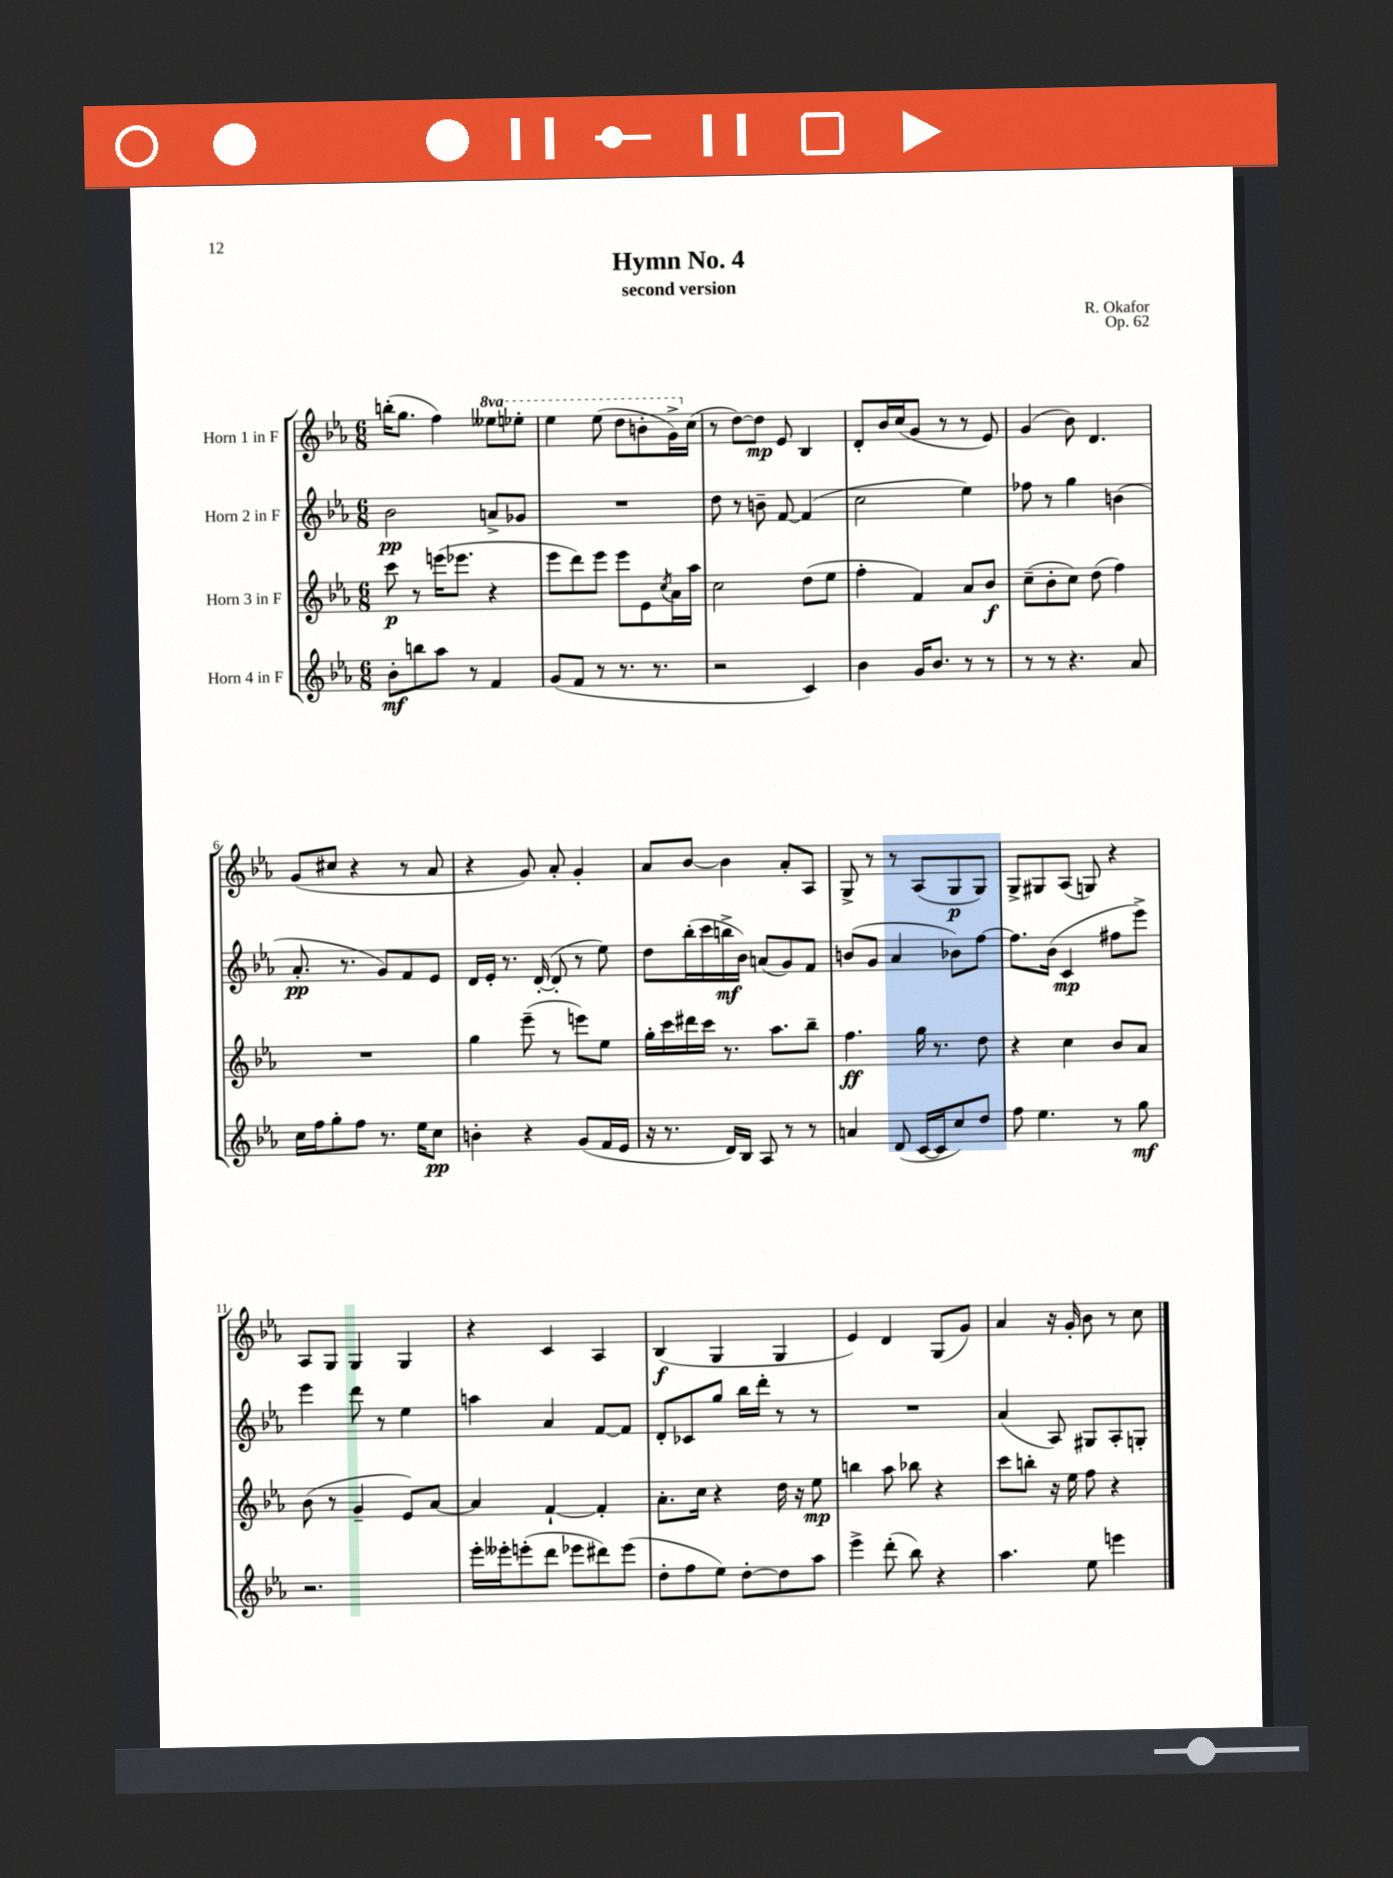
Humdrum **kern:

**kern	**kern	**kern	**kern
*staff4	*staff3	*staff2	*staff1
*clefG2	*clefG2	*clefG2	*clefG2
*k[b-e-a-]	*k[b-e-a-]	*k[b-e-a-]	*k[b-e-a-]
*M6/8	*M6/8	*M6/8	*M6/8
8b-'	8ccc	2b-	(16bb'
.	.	.	8.gg
8bb	8r	.	.
8aa-	(16eee	.	4ff)
.	8.eee-	.	.
8r	.	.	.
4f	4r	8a^	8eee--
.	.	8g-	8eee-'
=	=	=	=
(8g	8eee-	2.r	4eee-
8f	8ddd)	.	.
8r	8eee-	.	(8eee-
8.r	8eee-	.	8ddd
.	8e-	.	8bb'
8.r	.	.	.
.	8qcc	.	.
.	16a-	.	16gg^)
.	16aa-	.	(16cc
=	=	=	=
2r	2cc	8dd	8r
.	.	8r	[8dd)
.	.	8b~	8dd]
.	.	[8f	8e-
4c)	(8dd	(4f]	4B-
.	8ee-	.	.
=	=	=	=
4b-	4ff'	2cc	8d'
.	.	.	16b-
.	.	.	(16cc
16g	4f)	.	8g
8.b-	.	.	.
.	.	.	8r
8r	8a-	4ee-)	8r
8r	8b-	.	8e-)
=	=	=	=
8r	(8cc~	8ff-	(4g
8r	8b-'	8r	.
4.r	8cc)	4gg	8b-)
.	(8dd	.	4.d
.	4ff)	(4b	.
8a-	.	.	.
=	=	=	=
16cc	2.r	8.a-'	(8g
16ff	.	.	.
8gg'	.	.	8cc#
.	.	8.r	.
8ff	.	.	4r
8.r	.	8g)	.
.	.	8f	8r
16ee-	.	.	.
8cc	.	8e-	8a-
=	=	=	=
4b'	4gg	16d	4r
.	.	16e-'	.
.	.	8.r	.
4r	(8eee-~	.	8g)
.	.	([16d'	.
.	8r	8d']	8a-'
(8g	8eee)	8r	4g'
16f	8ee-	8ee-)	.
16e-	.	.	.
=	=	=	=
16r	16gg'	8dd	8a-
8.r	16ccc	.	.
.	16ddd#	(16bb-'	[8b-
.	16ccc	16ccc	.
16d)	8.r	16bb^	4b-]
16B-	.	16b-)	.
8A-	.	(8a	.
.	8.aa-	.	.
8r	.	8g)	8a-'
8r	8bb-~	8f	8A-
=	=	=	=
4a	4.ff	(8b	8G^
.	.	8g	8r
(8d	.	4a-	8r
[16c	16gg	.	(8A-
16c]	8.r	.	.
8cc)	.	8b-)	8G
8dd	8dd	[8ff	8G)
=	=	=	=
8ff	4r	8.ff]	8G^
4.ee-	.	.	8G#
.	.	(16b-	.
.	4cc	4c	(8A-
.	.	.	8G)
8r	8b-	8ff#	4r
8gg	8a-	8eee-^)	.
=	=	=	=
2.r	(8b-	4eee-	8A-
.	8r	.	8G
.	4g~	8ddd	4G
.	.	8r	.
.	8e-)	4ee-	4G
.	[8a-	.	.
=	=	=	=
16eee-'	4a-]	4aa	4r
16eee--'	.	.	.
(8eee'	.	.	.
8ddd	[4f`	4a-	4c
8eee-	.	.	.
8ddd#)	4f']	[8f	4A-
(8eee-	.	8f]	.
=	=	=	=
8dd'	8.a-'	8d'	(4B-
8ff	.	8c-	.
.	16cc	.	.
8ee-)	4r	8gg	4G
[8dd'	.	16bb-	.
.	.	16ddd'	.
8dd]	16dd	8r	4G
.	16r	.	.
8aa-	8ee-	8r	.
=	=	=	=
4eee-^	4bb	2.r	4e-)
(8ddd'	8aa-	.	4d
8bb-)	8bb-	.	.
4r	4r	.	(8G
.	.	.	8g)
=	=	=	=
4.aa-	8ccc	(4a-	4a-
.	8bb'	.	.
.	16r	8A-)	16r
.	16ee-	.	16g'
8ee-	8ff	8G#	8b-
4eee	4r	8A-'	8r
.	.	8G'	8cc
==	==	==	==
*-	*-	*-	*-
